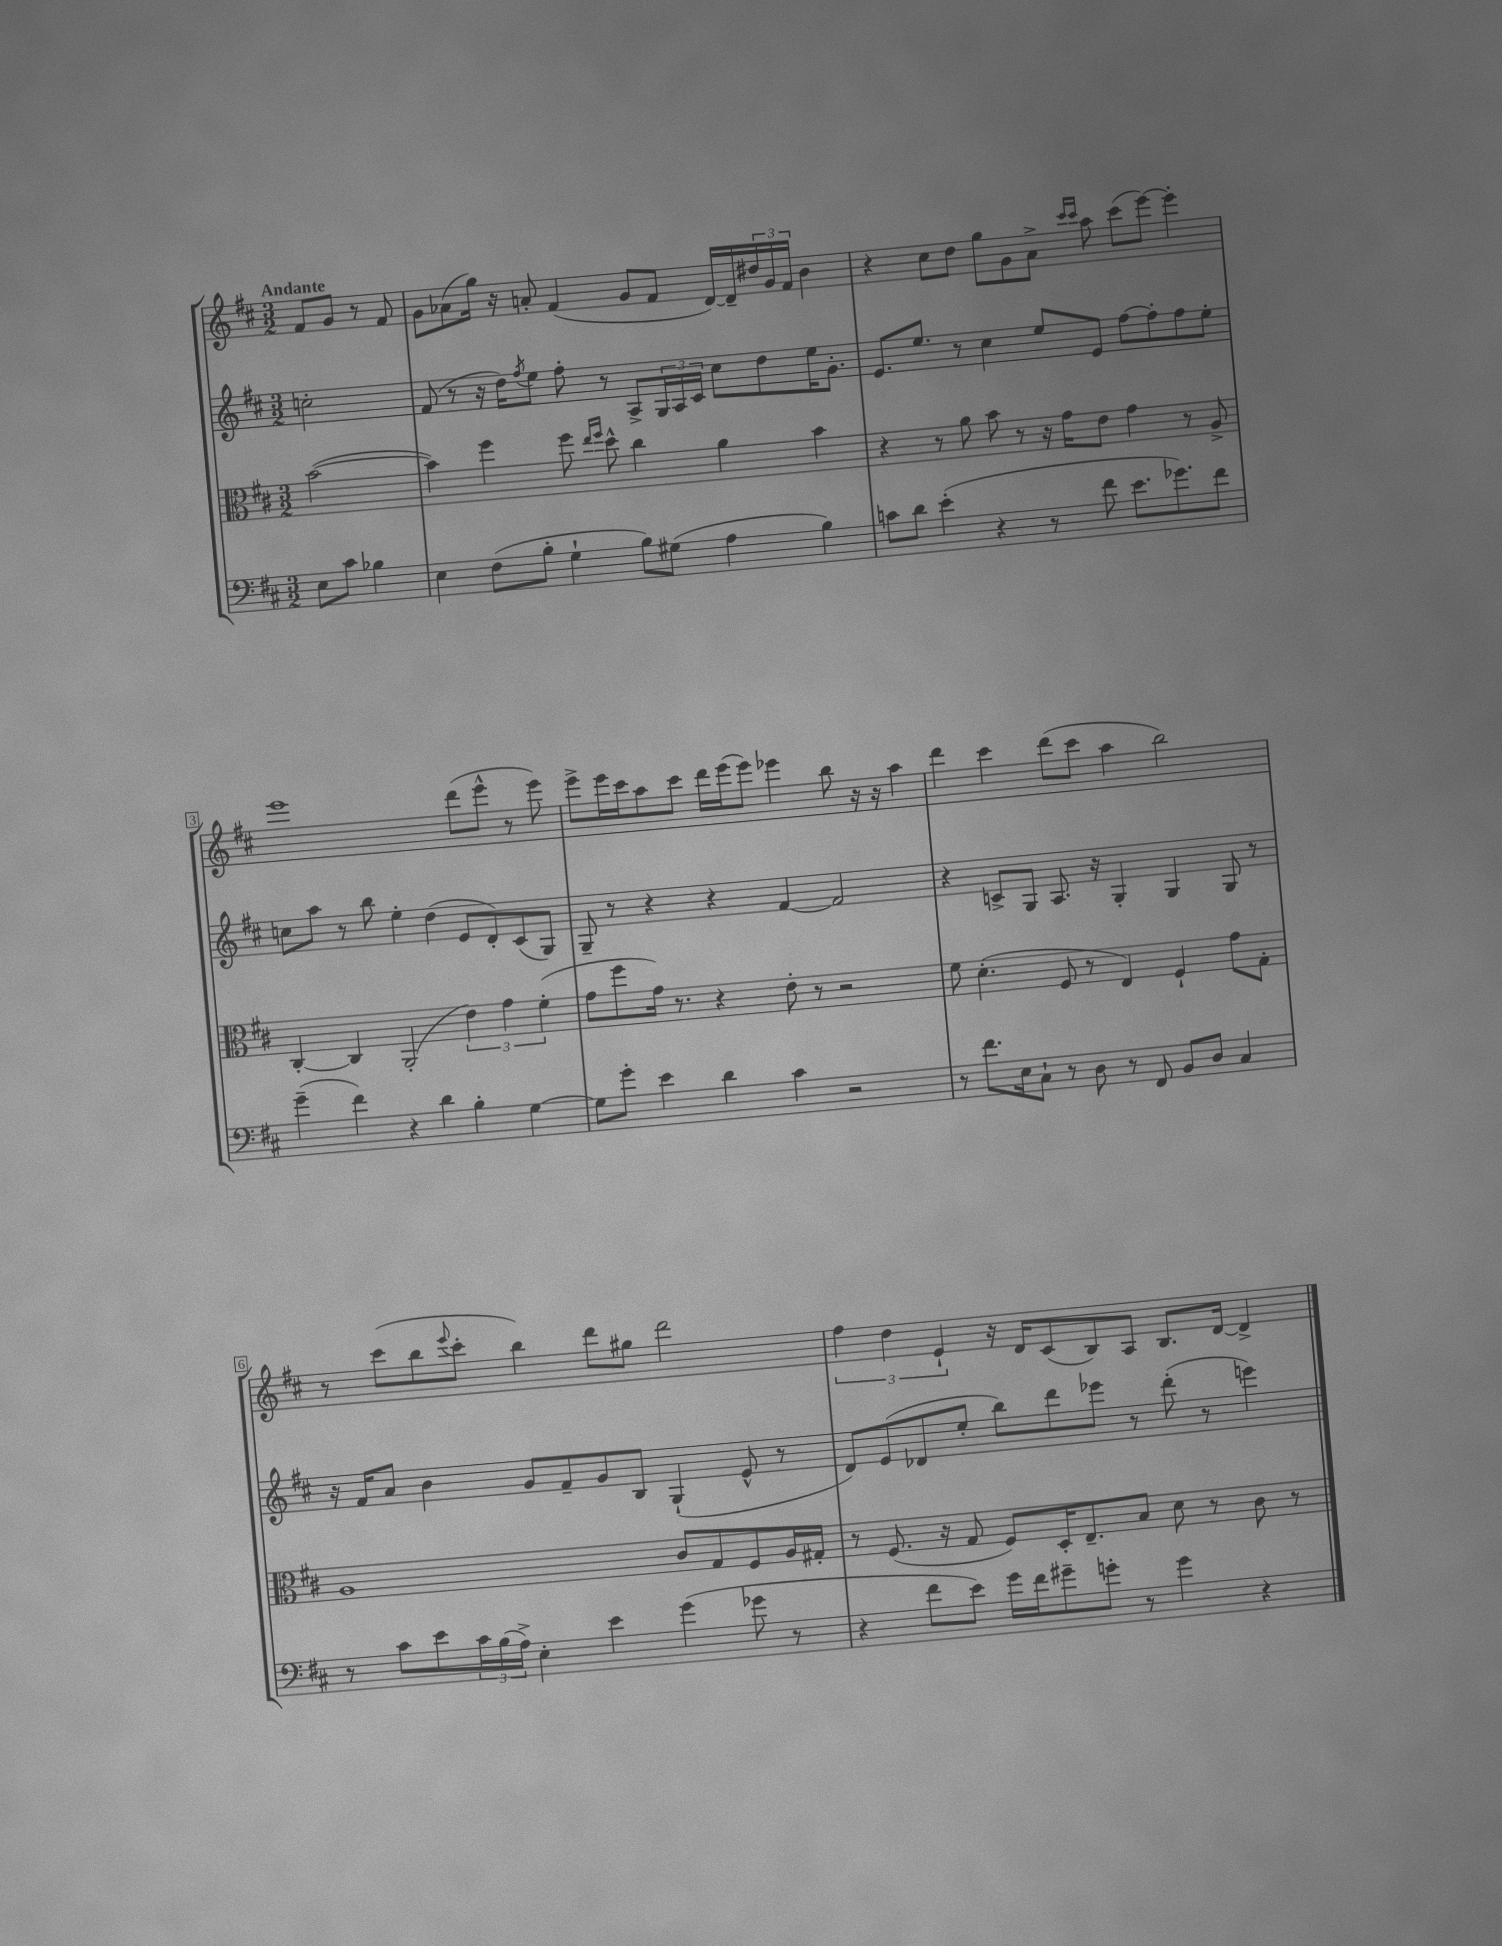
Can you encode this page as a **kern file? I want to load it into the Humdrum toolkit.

**kern	**kern	**kern	**kern
*part4	*part3	*part2	*part1
*staff4	*staff3	*staff2	*staff1
*clefF4	*clefC3	*clefG2	*clefG2
*k[f#c#]	*k[f#c#]	*k[f#c#]	*k[f#c#]
*M3/2	*M3/2	*M3/2	*M3/2
=	=	=	=
!	!	!	!LO:TX:a:B:t=Andante
8E\L	([2b\	2ccn'\	8f#/L
8c#\J	.	.	8g/J
4B-X\	.	.	8r
.	.	.	8f#/
=1	=1	=1	=1
4E\	4b\])	(8f#/	8g\L
.	.	8r	(8a-X\
(8F#\L	4ff#\	16r	16gg\Jk)
.	.	16dd\KL)	16r
.	.	8qff#/	.
8B'\J	.	8ee\J	8an'/
4G`\	8ff#\	8ff#'\	(4f#/
.	16qqee/LL	.	.
.	16qqff#/JJ	.	.
.	8dd^^\	8r	.
8B\L)	4cc#\	8A^/L	8g/L
(8G#X\J	.	24G/L	8f#/J
.	.	24A/	.
.	.	24c#/JJ	.
4A\	4a\	8cc#\L	[16d/LL)
.	.	.	16d~/]
.	.	8dd\	24dd#X/
.	.	.	24g/
.	.	.	24f#/JJ
4B\)	4b\	16ee\K	4b\
.	.	8.g'\J	.
=2	=2	=2	=2
8cn\L	4r	8.e/L	4r
8d\J	.	.	.
.	.	8.ee/J	.
(4e'\	8r	.	8cc#\L
.	8a\	8r	8dd\J
4r	8b\	4cc#\	8gg\L
.	8r	.	8g\
8r	16r	8ee/L	8a^\J
.	16g\KL	.	.
.	.	.	16qqccc#/LL
.	.	.	16qqccc#/JJ
8f#\	8e\J	8e/J	8aa\
8.e\L	4g\	[8ff#\L	(8ccc#\L
.	.	8ff#'\]	[8eee\J)
8.g-X\)	.	.	.
.	8r	8ff#\	4eee'\]
8f#\J	8A^/	8ee'\J	.
!!LO:LB:g=z
=3	=3	=3	=3
(4g~\	[4C#'/	8ccn\L	1eee
.	.	8aa\J	.
4f#\)	4C#/]	8r	.
.	.	8bb\	.
4r	(2AA'/	4ee'\	.
4d\	.	(4dd\	.
4B'\	6e\)	8e/L	(8ddd\L
.	.	8d'/)	8eee^^\J
.	6g\	.	.
[4G\	.	(8c#/	8r
.	(6f#'\	.	.
.	.	8G/J)	8eee\)
=4	=4	=4	=4
8G\L]	8g\L	8G~/	8eee^\L
8g'\J	8ff#\	8r	16eee\L
.	.	.	16ccc#\J
4e\	16g\Jk)	4r	8aa\
.	8.r	.	.
.	.	.	8ccc#\J
4d\	4r	4r	16ddd\LL
.	.	.	(16eee\J
.	.	.	8eee\J)
4c#\	8e'\	[4f#/	4eee-X\
.	8r	.	.
2r	2r	2f#/]	8bb\
.	.	.	16r
.	.	.	16r
.	.	.	4aa\
=5	=5	=5	=5
8r	8f#\	4r	4ddd\
8.f#\L	(4.d'\	.	.
.	.	8cn^/L	4ccc#\
16E\k	.	.	.
8C#`\J	.	8G/J	.
8r	8F#/	8.A/	(8ddd\L
8D\	8r	.	8ccc#\J
.	.	16r	.
8r	4E/)	4G'/	4aa\
8FF#/	.	.	.
8BB/L	4F#`/	4G/	2bb\)
8D/J	.	.	.
4C#/	8g\L	8G/	.
.	8G'\J	8r	.
!!LO:LB:g=z
=6	=6	=6	=6
8r	1A	16r	8r
.	.	16f#/KL	.
8c#\L	.	8a/J	(8ccc#\L
8e\	.	4b\	8bb\
.	.	.	8qqeee/
24c#\L	.	.	8ccc#'\J
(24B\	.	.	.
24A^\JJ)	.	.	.
4E'\	.	8g/L	4bb\)
.	.	8f#~/	.
4e\	.	8g/	8ddd\L
.	.	8B/J	8gg#X\J
(4g\	8c#/L	(4G`/	2ddd\
.	8G/	.	.
8g-X\	8F#/	8e^^/	.
8r	16A/L	8r	.
.	16G#X'/JJ	.	.
=7	=7	=7	=7
4r	8r	8d/L)	6ff#\
.	(8.F#/	(8e/	.
.	.	.	6dd\
8f#\L	.	8d-X/	.
.	16r	.	.
.	.	.	6e`/
8e\J)	8G/	8ee'/J	.
16g\LL	8F#/L)	8bb\L)	16r
16f#\J	.	.	16d/KL
8g#X~\	16D'/K	8ddd\	(8c#/
.	8.E~/	.	.
8gn'\J	.	8eee-X\J	8B/)
8r	8B/J	8r	8A/J
4g\	8d\	(8ddd'\	8.B/L
.	8r	8r	.
.	.	.	[16d/Jk
4r	8c#\	4eeen\)	4d^/]
.	8r	.	.
==	==	==	==
*-	*-	*-	*-
